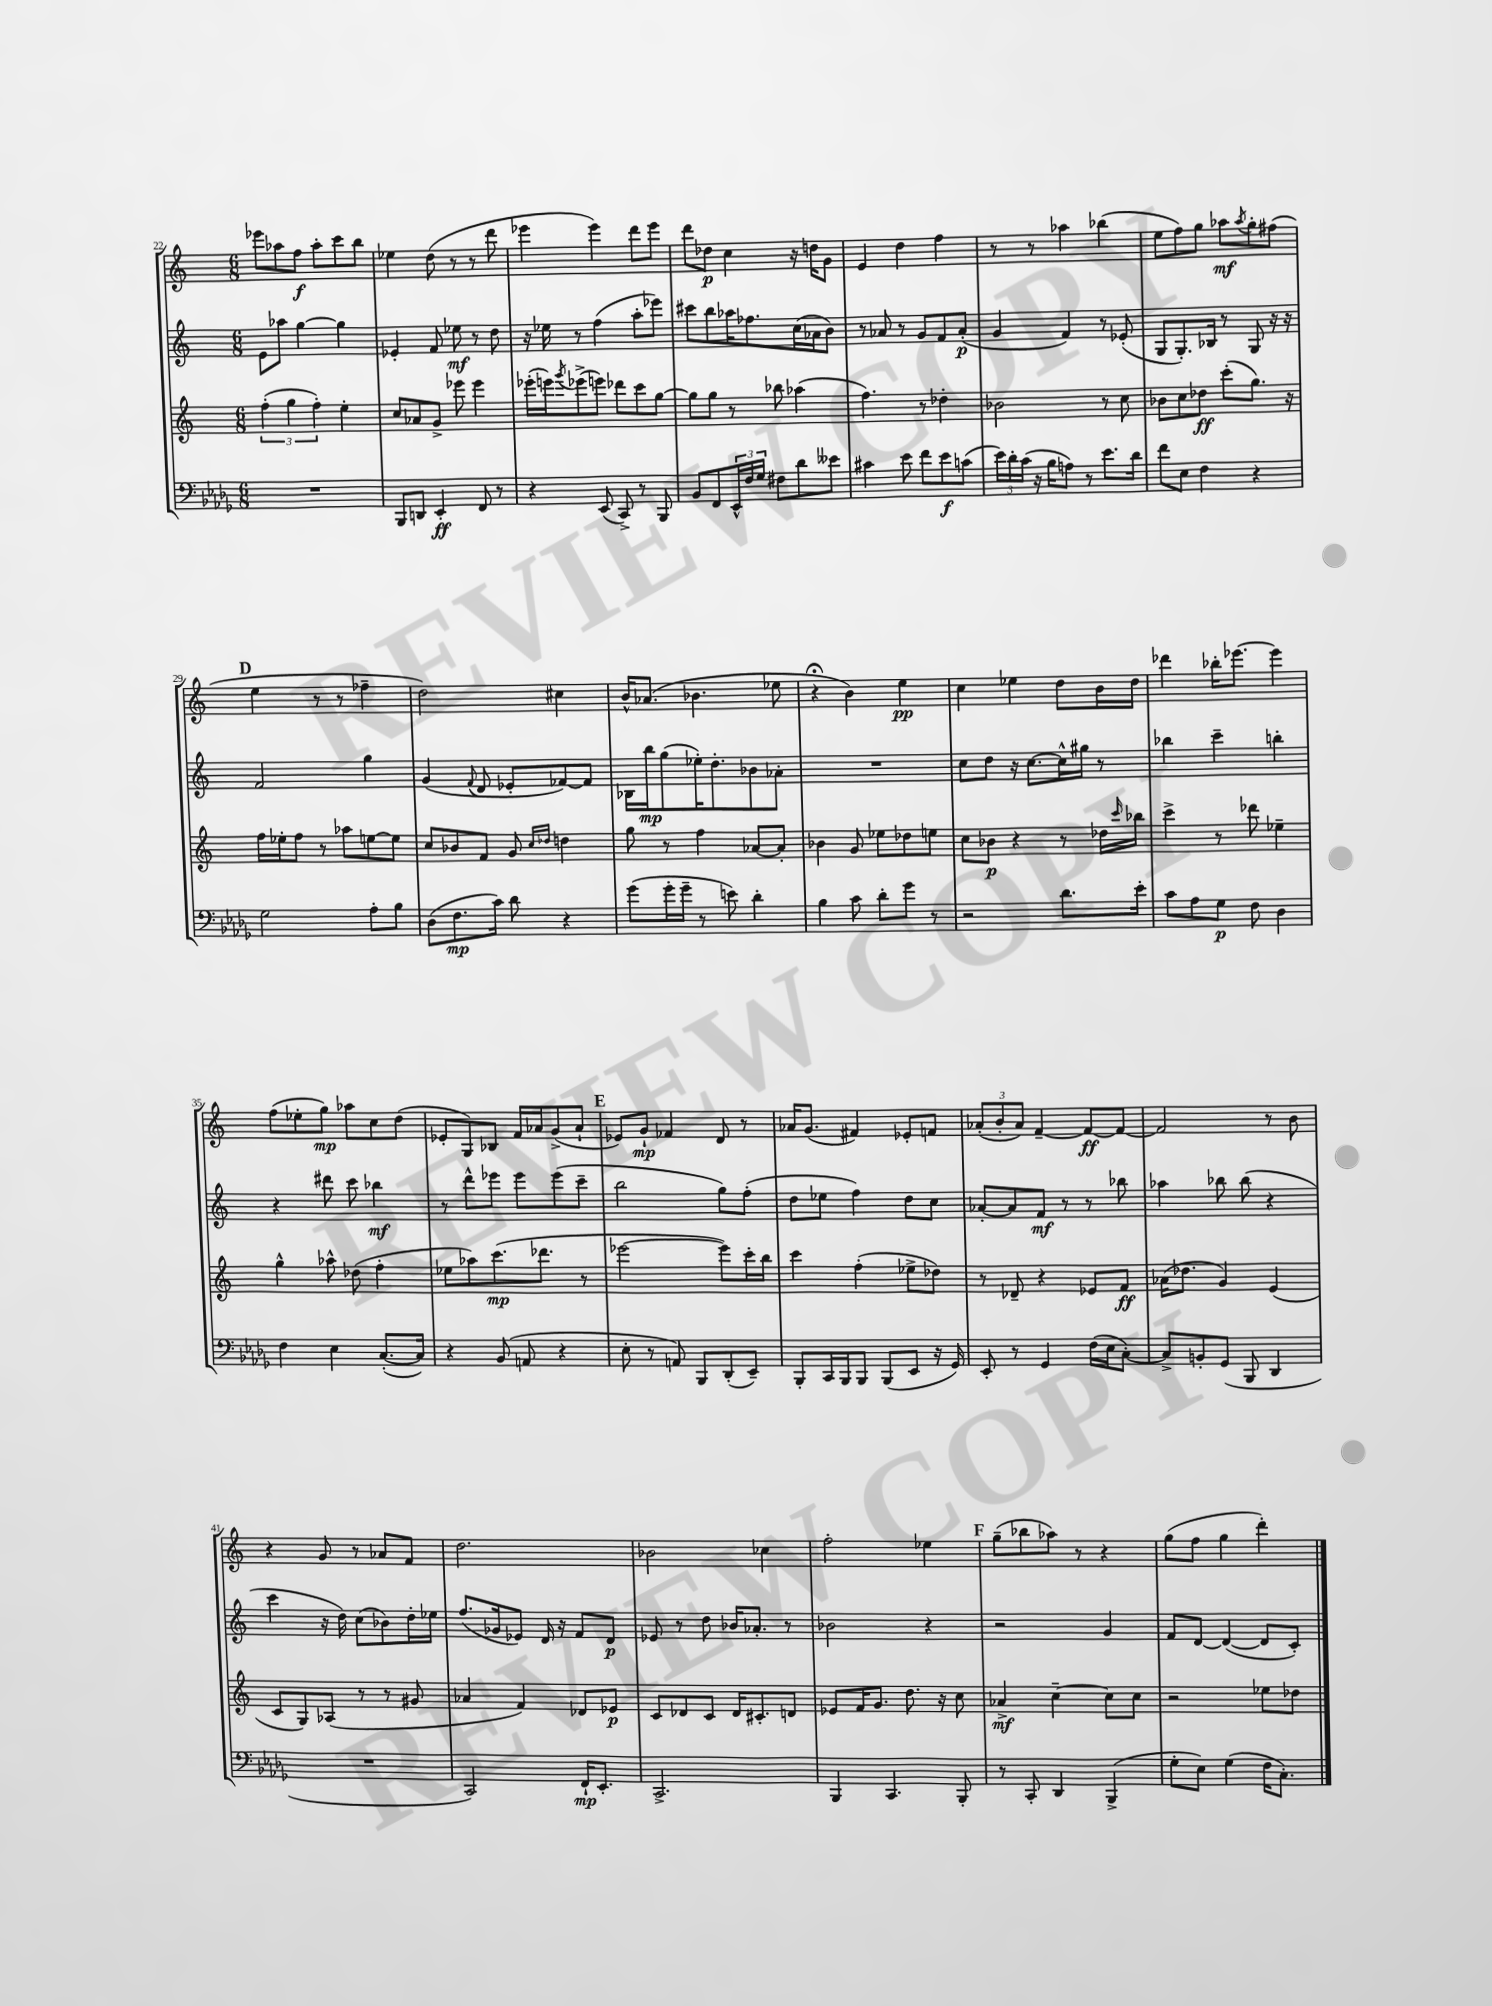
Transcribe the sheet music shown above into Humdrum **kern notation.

**kern	**kern	**kern	**kern
*staff4	*staff3	*staff2	*staff1
*clefF4	*clefG2	*clefG2	*clefG2
*k[b-e-a-d-g-]	*k[]	*k[]	*k[]
*M6/8	*M6/8	*M6/8	*M6/8
2.r	(6ff'	8e	8eee-
.	.	8aa-	8aa-
.	6gg	.	.
.	.	[4gg	8ff
.	6ff')	.	.
.	.	.	8aa-'
.	4ee'	4gg]	8ccc
.	.	.	8bb
=	=	=	=
8BBB-	8cc	4e-'	4ee-
8DD	8a-	.	.
4EE-'	8g^	8f	(8dd
.	8eee-	8ee-	8r
8FF	4eee-	8r	8r
8r	.	8dd	8ddd
=	=	=	=
4r	(16eee-'	16r	4eee-
.	16eee)	16ee-	.
.	8qggg	.	.
.	(8eee-^	8r	.
(8EE-	8eee)	(4ff	4eee-)
8CC^)	8ddd-	.	.
8r	8ccc	8aa'	8ddd
8BBB-	[8gg	8eee-)	8eee-
=	=	=	=
8BB-	8gg]	8ccc#	8ddd
8FF	8gg	8bb	8dd-
24EE-^^	8r	16aa-	4cc
24F	.	.	.
.	.	8.ff-	.
24G-	.	.	.
8F#	8bb-	.	.
8d-	(4aa-	(16cc	16r
.	.	16a-	16dd
8e--	.	8b)	8g
=	=	=	=
4c#	4.ff)	8r	4e
.	.	8a-	.
8e-	.	8r	4dd
8f	8r	8g	.
8e-	4dd-'	8f	4ff
(8c	.	(8a-'	.
=	=	=	=
24e-)	2b-	4g	8r
24d-'	.	.	.
(24c	.	.	.
16r	.	.	8r
16B-	.	.	.
8A)	.	4f)	4aa-
8r	.	.	.
8.e-	8r	8r	(4bb-
.	8cc	(8e-'	.
16d-	.	.	.
=	=	=	=
8f	8b-	8G	8ee
8E-	8cc	8.G')	8ff)
4F	8dd-	.	8gg
.	.	16B-	.
.	(8ccc'	8r	8aa-
.	.	.	8qaa-
4r	8.gg)	8G	8gg'
.	.	16r	(8ff#
.	16r	16r	.
=	=	=	=
2G-	16ff	2f	4ee
.	16ee-'	.	.
.	8ff	.	.
.	8r	.	8r
.	8aa-	.	8r
8A-'	[8ee	4gg	4ff-~
8B-	8ee]	.	.
=	=	=	=
(8D-	8cc	(4g	2dd)
8.F	8b-	.	.
.	.	8qqf	.
.	8f	8d	.
16c)	.	.	.
8d-	8g	8e-'	.
.	16qqcc	.	.
.	16qqdd-	.	.
4r	4dd	[8f-)	4cc#
.	.	8f-]	.
=	=	=	=
(8g-	8gg	16B-	16b^^
.	.	16bb	(8.a-
16g-'	8r	(8gg	.
16g-~	.	.	.
8r	4ff	16ee-')	4.b-
.	.	8.dd'	.
8e)	.	.	.
4d-'	[8a-	8b-	.
.	8a-']	8a-'	8ee-
=	=	=	=
4B-	4b-	2.r	4r;
8c	8g	.	4b)
8d-'	8ee-	.	.
8g-	8dd-	.	4ee
8r	8ee	.	.
=	=	=	=
2r	8cc	8cc	4cc
.	8b-	8dd	.
.	4r	16r	4ee-
.	.	[8.cc	.
8.d-	8r	16cc^^]	8dd
.	.	16gg#	.
.	16dd-	8r	16b
.	16qqccc	.	.
16e-'	16bb-	.	16dd
=	=	=	=
8c	4ccc^	4bb-	4ddd-
8A-	.	.	.
8G-	8r	4ccc~	16bb-'
.	.	.	[8.eee-
8F	8ddd-	.	.
4D-	4ee-~	4bb'	4eee-]
=	=	=	=
4F	4gg^^	4r	(8ff
.	.	.	8ee-'
4E-	8aa-^^	8ddd#	8gg)
.	(8dd-	8ccc	8aa-
([8.C'	4ff'	4bb-	8cc
.	.	.	(8dd
16C])	.	.	.
=	=	=	=
4r	8ee-	8r	8e-'
.	8aa-)	8ddd^^	8G)
(8BB-	(8.ccc	8eee-	8B-
8AA	.	8eee-	16f
.	8.ddd-	.	16a-
4r	.	(8eee-	(8g^
.	8r	8ccc~	8a-`
=	=	=	=
8E-'	[2eee-	2bb	8e-)
8r	.	.	8g`
8AA)	.	.	4f-
8BBB-	.	.	.
(8DD-'	8eee-])	8gg)	8d
8EE-~)	16ccc'	(8ff'	8r
.	16bb	.	.
=	=	=	=
8BBB-'	4ccc	8dd	16a-
.	.	.	(8.g
16CC	.	8ee-	.
16BBB-	.	.	.
8BBB-	(4ff'	4ff)	4f#)
(8BBB-	.	.	.
8EE-	8ee-^	8dd	8e-'
16r	8dd-)	8cc	8f
16GG-)	.	.	.
=	=	=	=
8EE-'	8r	[8a-'	(12a-'
.	.	.	12b'
8r	8d-~	8a-]	.
.	.	.	12a-)
4GG-	4r	8f	[4f~
.	.	8r	.
(16F	8e-	8r	8f_
16E-	.	.	.
[8C')	8f	8bb-	8f_
=	=	=	=
8C^]	(16a-	4aa-	2f]
.	8.dd-	.	.
8BB'	.	.	.
(8GG-	4g)	8bb-	.
8BBB-	.	(8bb-	.
4DD-	(4e	4r	8r
.	.	.	8b
=	=	=	=
2.r	8c	4ccc	4r
.	8G)	.	.
.	(8A-	16r	8g
.	.	16dd)	.
.	8r	(8cc	8r
.	8r	8b-)	8a-
.	8g#	16dd'	8f
.	.	16ee-	.
=	=	=	=
2CC)	4a-	(8.ff	2.dd
.	.	16g-	.
.	4f)	8e-)	.
.	.	16d	.
.	.	16r	.
16FF`	8d-	8f	.
8.EE-'	.	.	.
.	8e-	8d	.
=	=	=	=
2.CC^	8c	8e-	2b-
.	8d-	8r	.
.	8c	8dd	.
.	16d-	16b-	.
.	8.c#'	8.a-'	.
.	.	.	4cc-
.	8d	8r	.
=	=	=	=
4BBB-	8e-	2b-	2ff'
.	16f	.	.
.	8.g	.	.
4.CC	.	.	.
.	8.dd	.	.
.	.	4r	4ee-
.	16r	.	.
8BBB-'	8cc	.	.
=	=	=	=
8r	4a-^	2r	(8gg~
8CC'	.	.	8bb-
4DD-	[4cc~	.	8aa-)
.	.	.	8r
(4BBB-^	8cc]	4g	4r
.	8cc	.	.
=	=	=	=
8G-'	2r	8f	(8gg
8E-)	.	[8d	8ff
(4G-	.	(4d_	4gg
16F	8ee-	8d]	4ddd')
8.C')	.	.	.
.	8dd-	8c')	.
==	==	==	==
*-	*-	*-	*-
